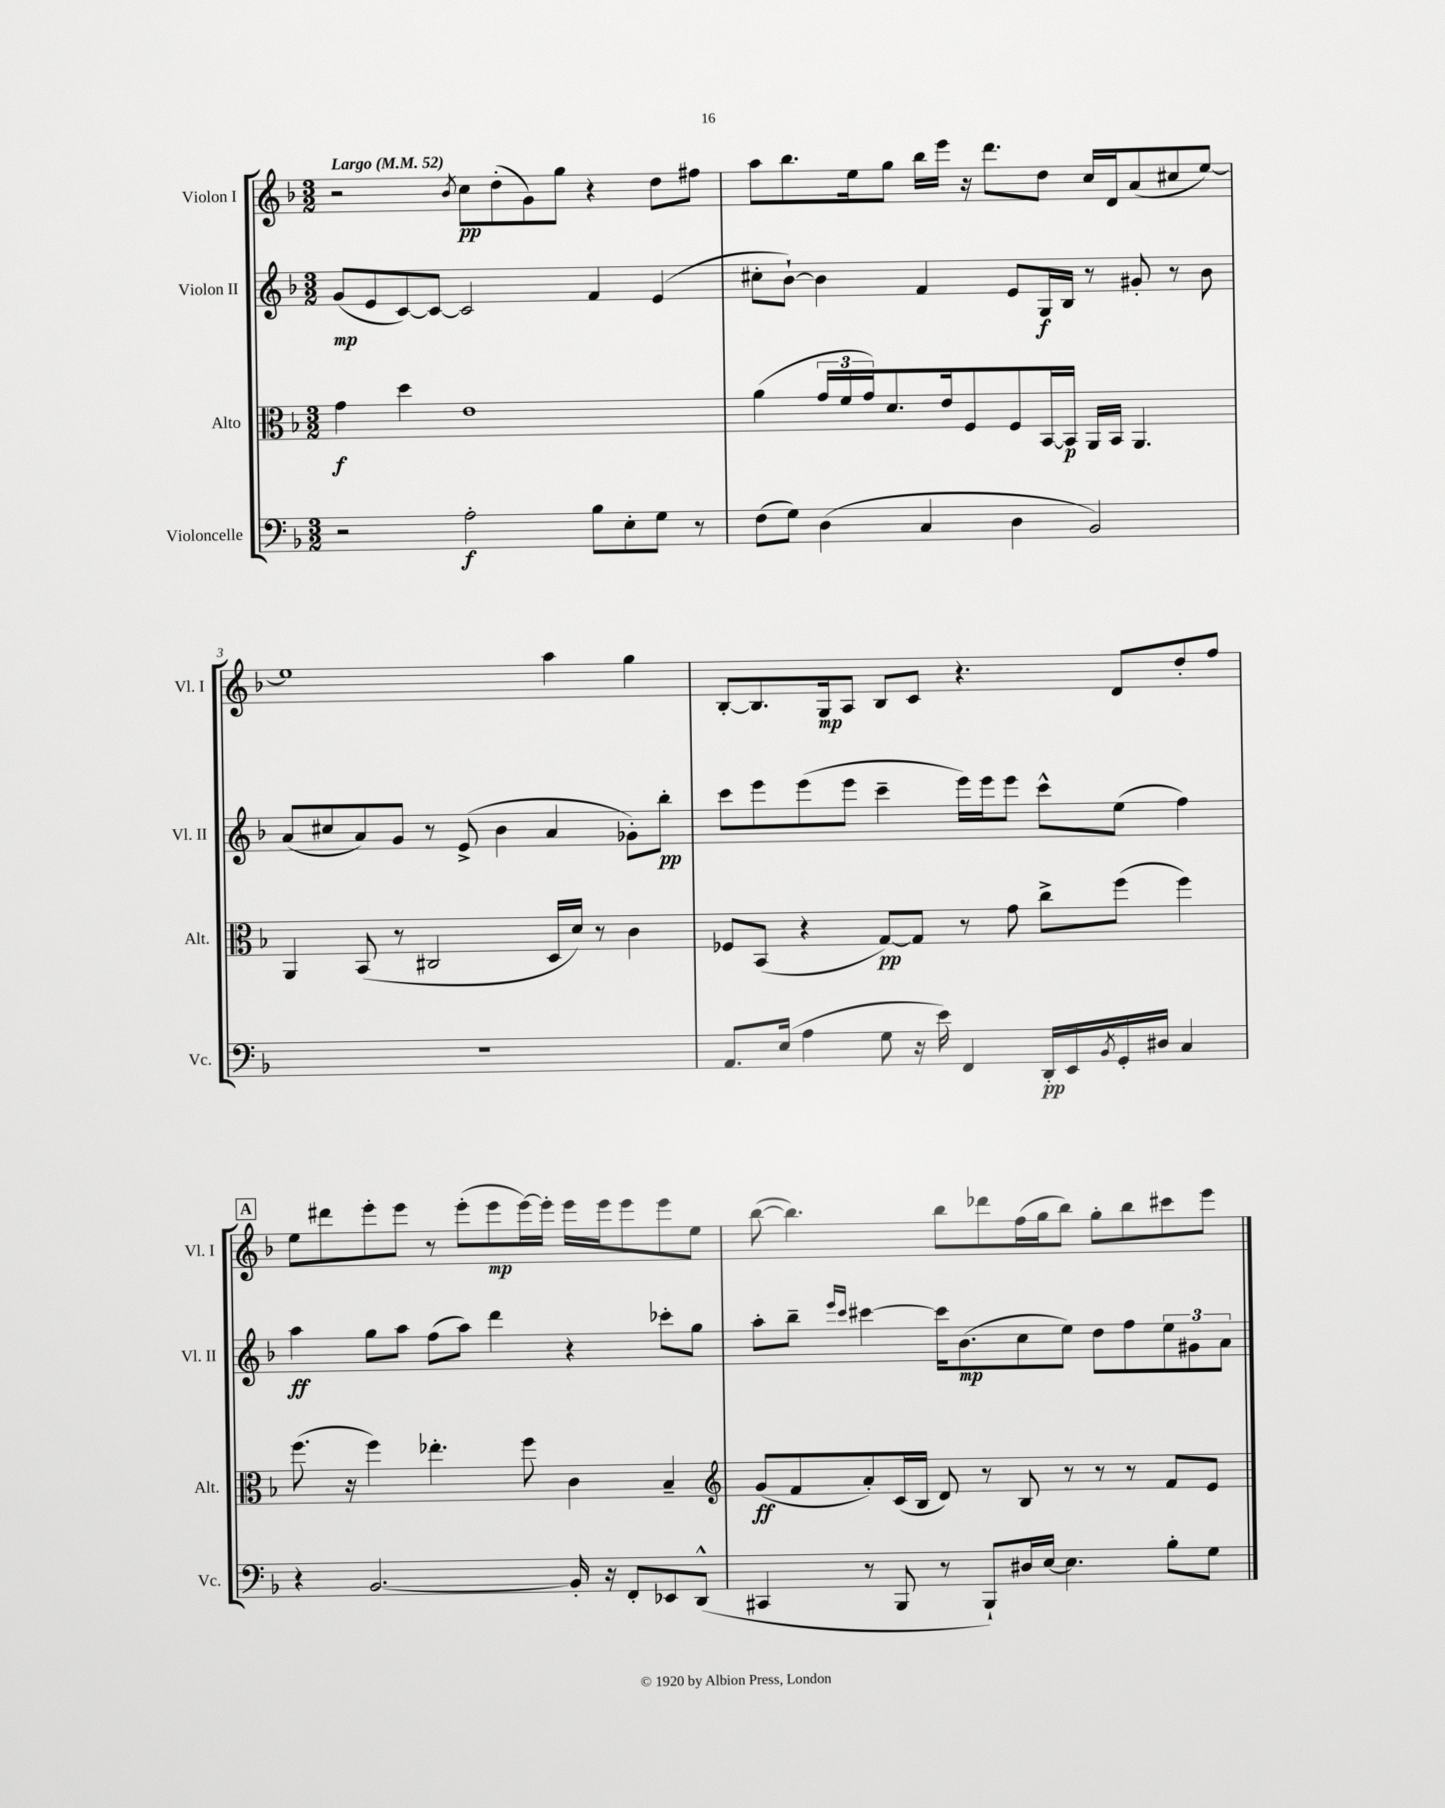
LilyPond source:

<<
\new StaffGroup <<
\new Staff = "s0" \with { instrumentName = "Violon I" shortInstrumentName = "Vl. I" } {
    \clef treble \key f \major \numericTimeSignature \time 3/2 \tempo "Largo" 4 = 52
    r2 \acciaccatura { bes'8 } c''8\pp d''8-.( g'8) g''8 r4 d''8 fis''8 |
    a''8 bes''8. e''16 g''8 bes''16 e'''16 r16 d'''8. d''8 c''16 d'16 a'8( cis''8 e''8~) |
    e''1 a''4 g''4 |
    bes8~-. bes8. g16\mp a8 bes8 c'8 r4. d'8 d''8-. f''8 |
    \mark \markup { \box "A" } e''8 dis'''8 e'''8-. e'''8 r8 e'''8-.( e'''8\mp e'''16~) e'''16-. e'''16 e'''16 e'''8 e'''8 e''8 |
    bes''8~( bes''4.) bes''8 des'''8 f''16( g''16 bes''8) g''8-. bes''8 cis'''8 e'''8 \bar "|." |
}
\new Staff = "s1" \with { instrumentName = "Violon II" shortInstrumentName = "Vl. II" } {
    \clef treble \key f \major \numericTimeSignature \time 3/2
    g'8\mp( e'8 c'8~) c'8~ c'2 f'4 e'4( |
    cis''8-. bes'8~-!) bes'4 f'4 e'8 g16\f bes16 r8 gis'8-. r8 bes'8 |
    a'8( cis''8 a'8) g'8 r8 e'8->( bes'4 a'4 ges'8-.) bes''8-.\pp |
    c'''8 e'''8 e'''8( e'''8 c'''4-- e'''16) e'''16 e'''8 c'''8-^ e''8( f''4) |
    \mark \markup { \box "A" } a''4\ff g''8 a''8 f''8( a''8) d'''4 r4 ces'''8-. g''8 |
    a''8-. bes''8-- \grace { e'''16 c'''16 } cis'''4~ cis'''16 bes'8.\mp( c''8 e''8) d''8 f''8 \tuplet 3/2 { e''8 gis'8 a'8 } \bar "|." |
}
\new Staff = "s2" \with { instrumentName = "Alto" shortInstrumentName = "Alt." } {
    \clef alto \key f \major \numericTimeSignature \time 3/2
    g'4\f d''4 e'1 |
    a'4( \tuplet 3/2 { g'16 f'16 g'16) } d'8. e'16 f8 f8 bes,16~ bes,16\p a,16 bes,16 a,4. |
    a,4 bes,8( r8 cis2 d16 d'16) r8 c'4 |
    fes8 bes,8( r4 g8~\pp) g8 r8 g'8 c''8-> f''8( f''4) |
    \mark \markup { \box "A" } f''8.( r16 f''4) ees''4.-. f''8 c'4 bes4-- |
    \clef treble g'8\ff( f'8 a'8-.) c'16( bes16 d'8) r8 bes8 r8 r8 r8 f'8 e'8 \bar "|." |
}
\new Staff = "s3" \with { instrumentName = "Violoncelle" shortInstrumentName = "Vc." } {
    \clef bass \key f \major \numericTimeSignature \time 3/2
    r2 a2-.\f bes8 e8-. g8 r8 |
    f8( g8) d4( c4 d4 bes,2) |
    R1. |
    a,8. e16( a4 g8 r16 e'16) f,4 d,16-.\pp e,16 \acciaccatura { bes,8 } g,16-. dis16 c4 |
    \mark \markup { \box "A" } r4 bes,2.~ bes,16-. r16 f,8-. ees,8 d,8-^( |
    cis,4 r8 bes,,8 r8 bes,,8-!) dis16 e16~ e4. bes8-. g8 \bar "|." |
}
>>
>>
